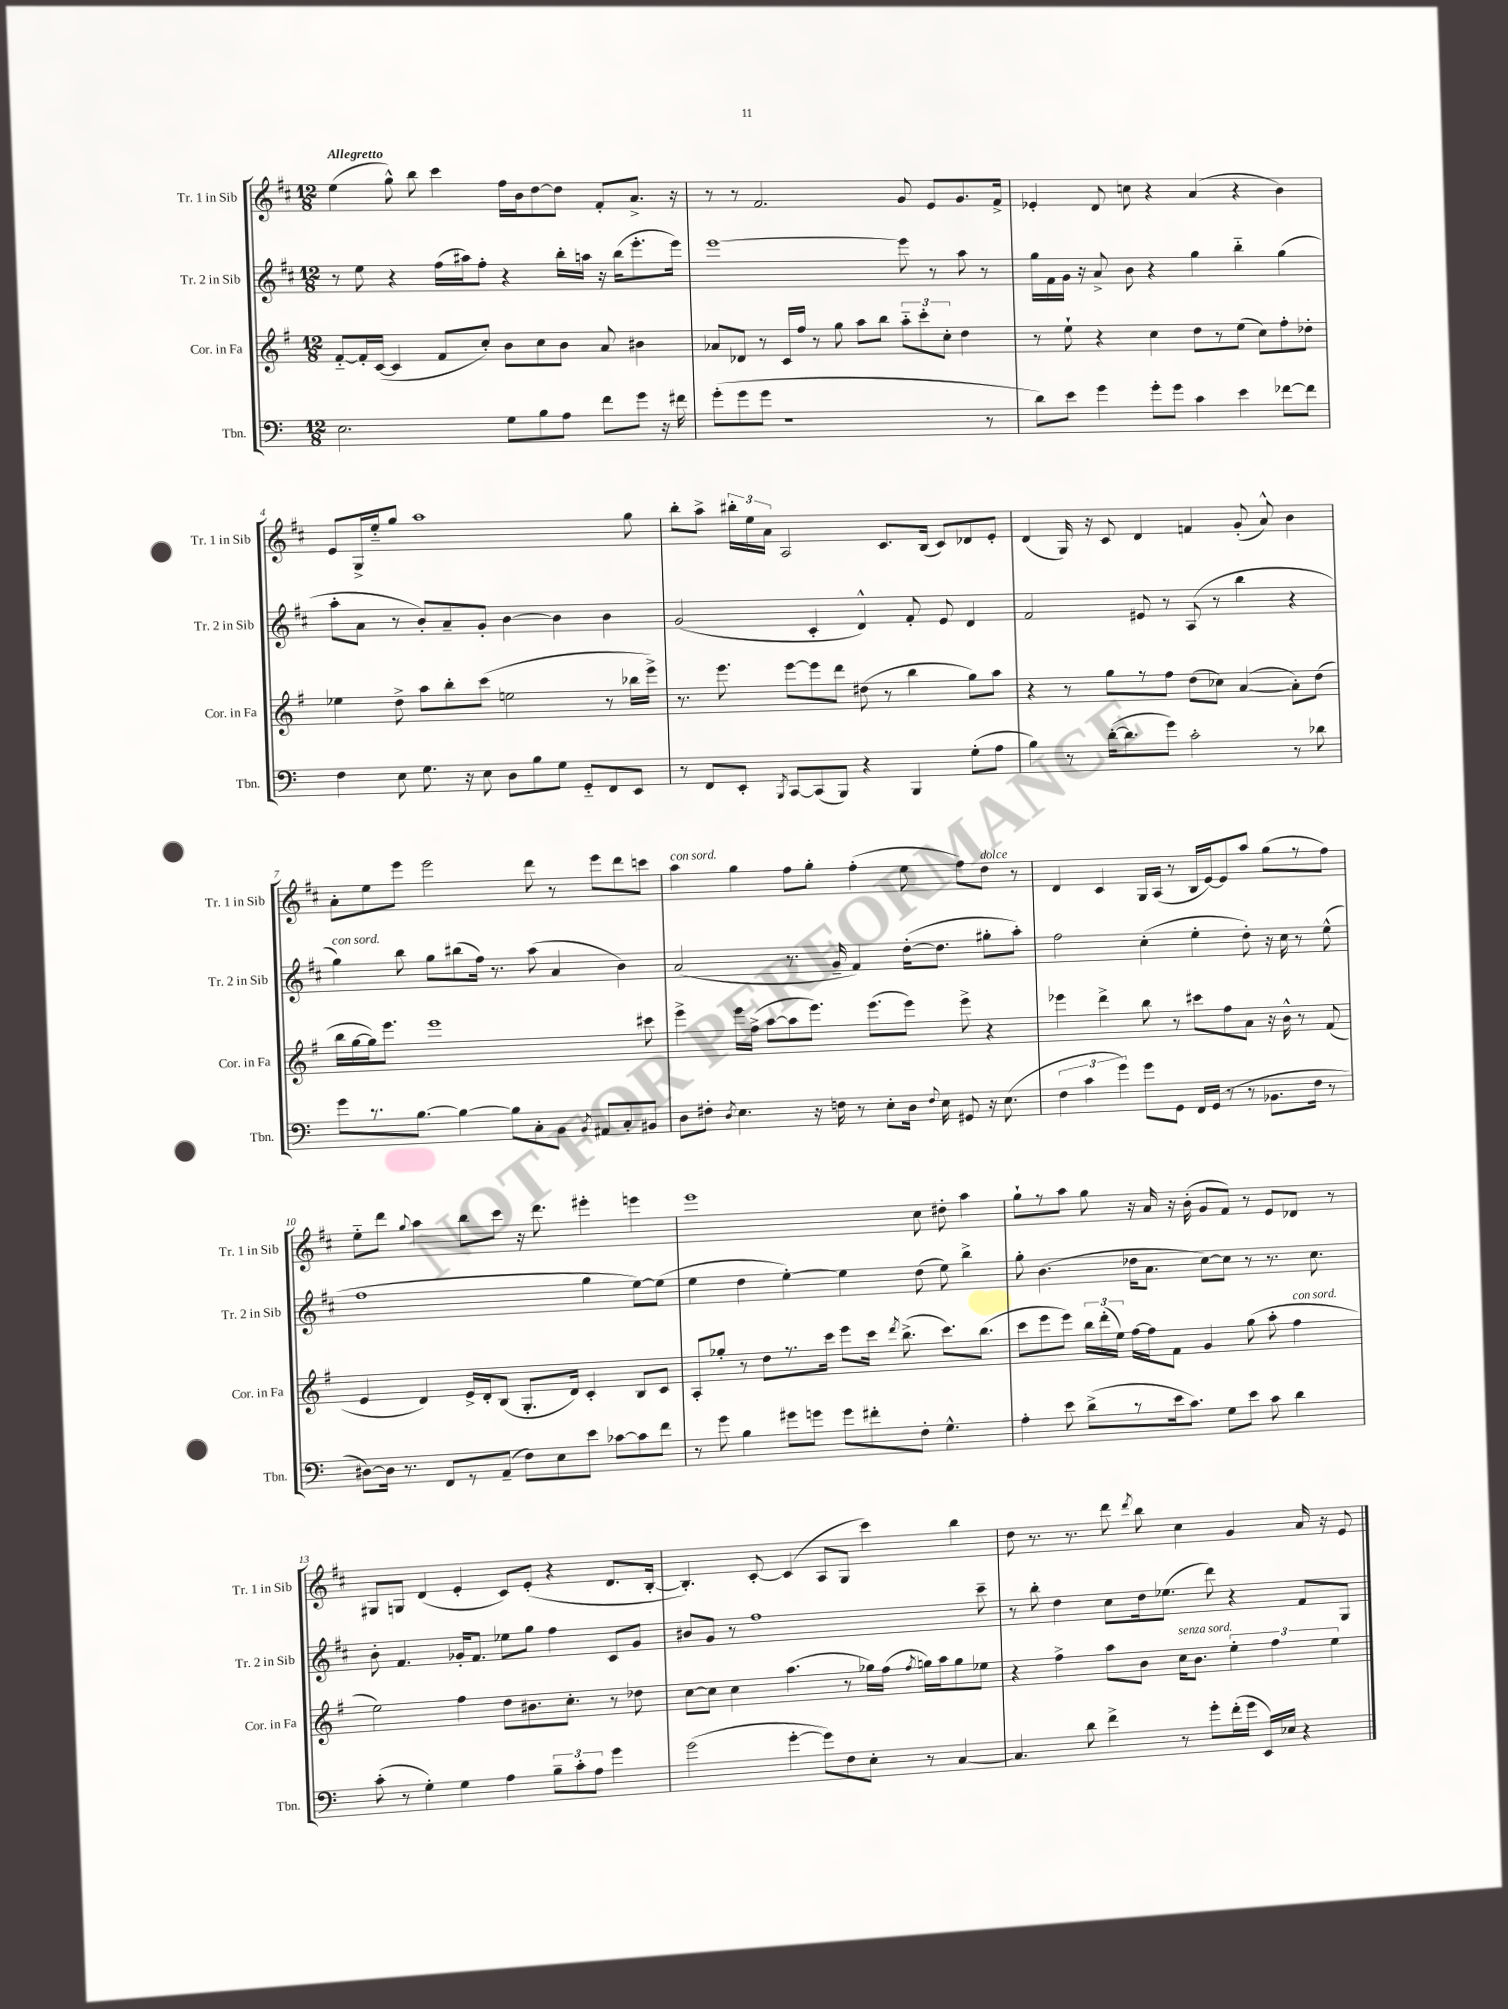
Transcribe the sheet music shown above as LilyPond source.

<<
\new StaffGroup <<
\new Staff = "s0" \with { instrumentName = "Tr. 1 in Sib" shortInstrumentName = "Tr. 1 in Sib" } {
    \clef treble \key d \major \numericTimeSignature \time 12/8 \tempo "Allegretto"
    \autoBeamOff e''4( g''8-^) b''8 cis'''4 fis''16[ b'16 d''8~ d''8] fis'8[-. a'8.]-> r16 |
    r8 r8 fis'2. g'8 e'8[ g'8. fis'16]-> |
    ees'4-. d'8 c''8 r4 a'4( r4 b'4) |
    e'8[ g16-> e''16-_ g''8] a''1 g''8 |
    b''8[-. a''8]-> \tuplet 3/2 { bis''16[-. e''16 a'16] } a2 cis'8.[ b16]( cis'8[) des'8 e'8]-. |
    d'4( g16) r16 cis'8 d'4 f'4 g'8-.( a'8-^) b'4 |
    a'8[-. e''8 e'''8] e'''2 d'''8 r8 e'''8[ d'''8 c'''8] |
    a''4^\markup { \italic "con sord." } g''4 fis''8[ g''8]-. fis''4-.( e''8 fis''8[) d''8]^\markup { \italic "dolce" } r8 |
    d'4 cis'4 g16[ a16]( r8 b16[ e'16~) e'8 a''8] g''8[( r8 fis''8]) |
    e''8[-_ d'''8] \appoggiatura { g''8 } a''4 b''8[ cis'''8] r16 d'''8. eis'''4-. e'''4 |
    e'''1 cis''8 dis''8-. a''4 |
    g''8[-! r8 a''8] g''8 r16 a'16 r16 b'16-.( g'8[ fis'8]) r8 e'8[ des'8] r8 |
    gis8[ g8] d'4( e'4-. cis'8[) e'8]-.( r4 d'8.[ b16]~-. |
    b4.-.) cis'8~-. cis'4( a8[ g8] cis'''4) b''4 |
    d''8 r8. r8. d'''8 \acciaccatura { d'''8 } b''8 cis''4 g'4 a'16 r16 e'8 \bar "|." |
}
\new Staff = "s1" \with { instrumentName = "Tr. 2 in Sib" shortInstrumentName = "Tr. 2 in Sib" } {
    \clef treble \key d \major \numericTimeSignature \time 12/8
    \autoBeamOff r8 e''8 r4 fis''16[( ais''16) fis''8]-. r4 b''16[-. a''16] r16 b''16[( e'''8.-. e'''16]) |
    e'''1~ e'''8 r8 a''8 r8 |
    g''16[ fis'16 g'16] r16 a'8-> b'8 r4 g''4 b''4-_ g''4( |
    a''8[-. a'8] r8 b'8[-.) a'8-- g'8]-. b'4~ b'4 b'4 |
    g'2( cis'4-. d'4-^) fis'8-. e'8 d'4 |
    fis'2 eis'8 r8 a8( r8 b''4 r4 |
    g''4^\markup { \italic "con sord." }) b''8 g''8[ bis''8( fis''16]) r8. a''8( a'4 b'4) |
    a'2( r8. g'16-- fis'4) d''16[~-.( d''8.] gis''8[-. a''8]-.) |
    fis''2 cis''4-.( e''4-. d''8-.) r16 cis''16 r8 e''8-^( |
    fis''1 g''4 e''8[~) e''8]( |
    e''4 d''4 e''4~-.) e''4 d''8( e''8) b''4-> |
    g''8-. b'4.( des''16[ a'8.] cis''8[~) cis''8] r8 r8. cis''8. |
    b'8-. fis'4. ges'16[-. fis'8.] ees''8[ g''8] fis''4 cis'8[ ges'8] |
    bis'8[ g'8] r8 fis''1 cis'''8-- |
    r8 b''8-. d''4 cis''8[ d''16 ees''8.]( d'''8) r4 fis'8[ g8] \bar "|." |
}
\new Staff = "s2" \with { instrumentName = "Cor. in Fa" shortInstrumentName = "Cor. in Fa" } {
    \clef treble \key g \major \numericTimeSignature \time 12/8
    \autoBeamOff fis'8[~-_ fis'16-. c'16]~( c'4 fis'8[ c''8]-.) b'8[ c''8 b'8] a'8 bis'4 |
    aes'8[ des'8] r8 c'16[ fis''16] r8 g''8 a''8[ b''8] \tuplet 3/2 { a''8[-_ c'''8-. c''8]-. } d''4 |
    r8 e''8-! r4 c''4 d''8[ r8 e''8]( c''8[) fis''8-. des''8]-. |
    ees''4 d''8-> a''8[ b''8-. c'''8]( e''2 r8 bes''16[ e'''16]->) |
    r8. e'''8. e'''8[~ e'''8 d'''8] dis''8( r8 b''4 g''8[) a''8] |
    r4 r8 g''8[ r8 fis''8] d''8[( ces''8]) a'4~( a'8[-.) d''8]( |
    b''16[ g''16~ g''16) e'''8.] e'''1 cis'''8 |
    e'''4-> e'''16[ fis''16]->( a''8[~ a''8 e'''8.]) e'''8.[( e'''8]) e'''8-> r4 |
    ees'''4 d'''4-> b''8 r8 cis'''8[ fis''8 a'8] r16 b'16-^ r8 fis'8( |
    e'4 d'4) e'16[-> d'16-. b8]( g8.[-. d'16]) c'4-. b8[ c'8] |
    a8[-. ges''8]-. r8 d''8[ r8. c'''16] e'''8[ c'''16] \acciaccatura { d'''8 } b''8.->( c'''8.[) b''8.]( |
    c'''8[ e'''8 e'''8]) \tuplet 3/2 { b''16[ d'''16-.( e''16]) } fis''16[~ fis''16 fis'8] g'4 g''8( a''8-. fis''4^\markup { \italic "con sord." } |
    e''2) fis''4 d''8[ bis'8. c''8.]-. r8 des''8 |
    c''8[~ c''8] c''4 a''4.( r8 ges''16[) fis''16]( \acciaccatura { fis''8 } g''16[) a''16 g''8 ees''8] |
    r4 fis''4-> a''8[ b'8] c''16[^\markup { \italic "senza sord." } b'8.] \tuplet 3/2 { e''4-. fis''4 e''4 } \bar "|." |
}
\new Staff = "s3" \with { instrumentName = "Tbn." shortInstrumentName = "Tbn." } {
    \clef bass \key c \major \numericTimeSignature \time 12/8
    \autoBeamOff e2. g8[ b8 a8] f'8[ g'8] r16 fis'16 |
    g'8[-.( g'8 g'8] r1 r8 |
    d'8[) e'8] g'4 g'8[-. g'8] c'4 e'4 fes'8[~ fes'8] |
    f4 e8 g8. r16 e8 d8[ b8 g8] g,8[-_ f,8 e,8] |
    r8 f,8[ e,8]-. \acciaccatura { b,,8 } c,8[~ c,8( b,,8]) r4 b,,4 g8[-.( a8] |
    b4) r8 d'16[~-.( d'8. g'8]) c'2-. r8 des'8 |
    g'8[ r8. b8.]~ b4~ b8[ c8-. b,8] \acciaccatura { b,8 } ais,8[ c8-. bis,8] |
    d8[ fis8]-. \acciaccatura { d8 } e4. r16 f16 r8 e8[-. d16] \appoggiatura { f8 } e16 gis,8 r16 e8.( |
    \tuplet 3/2 { f4 c'4 g'4) } g'8[ g,8] f,16[ g,16]( r8 r8 bes,8.[ f16] r8 |
    dis8[~) dis16] r8. f,8[ r8 a,8]--( f8[) e8 e'8] ces'8[~ ces'8 f'8] |
    r8 g'8 b4 gis'8[ g'8] g'8[ fis'8-. f8]-. g4.-^ |
    a4-. e'8 d'8[->( r8 e'16 c'8.]) g8[ e'8] c'8 d'4 |
    c'8-.( r8 g4-.) g4 a4 \tuplet 3/2 { b8[-- c'8-. a8] } g'4 |
    g'2( g'4~-. g'8[) f8 e8]-. r8 c4~ |
    c4. d'8 f'4-> r8 g'8[-. f'16-.( g'16] e,16[) ees16] r4 \bar "|." |
}
>>
>>
